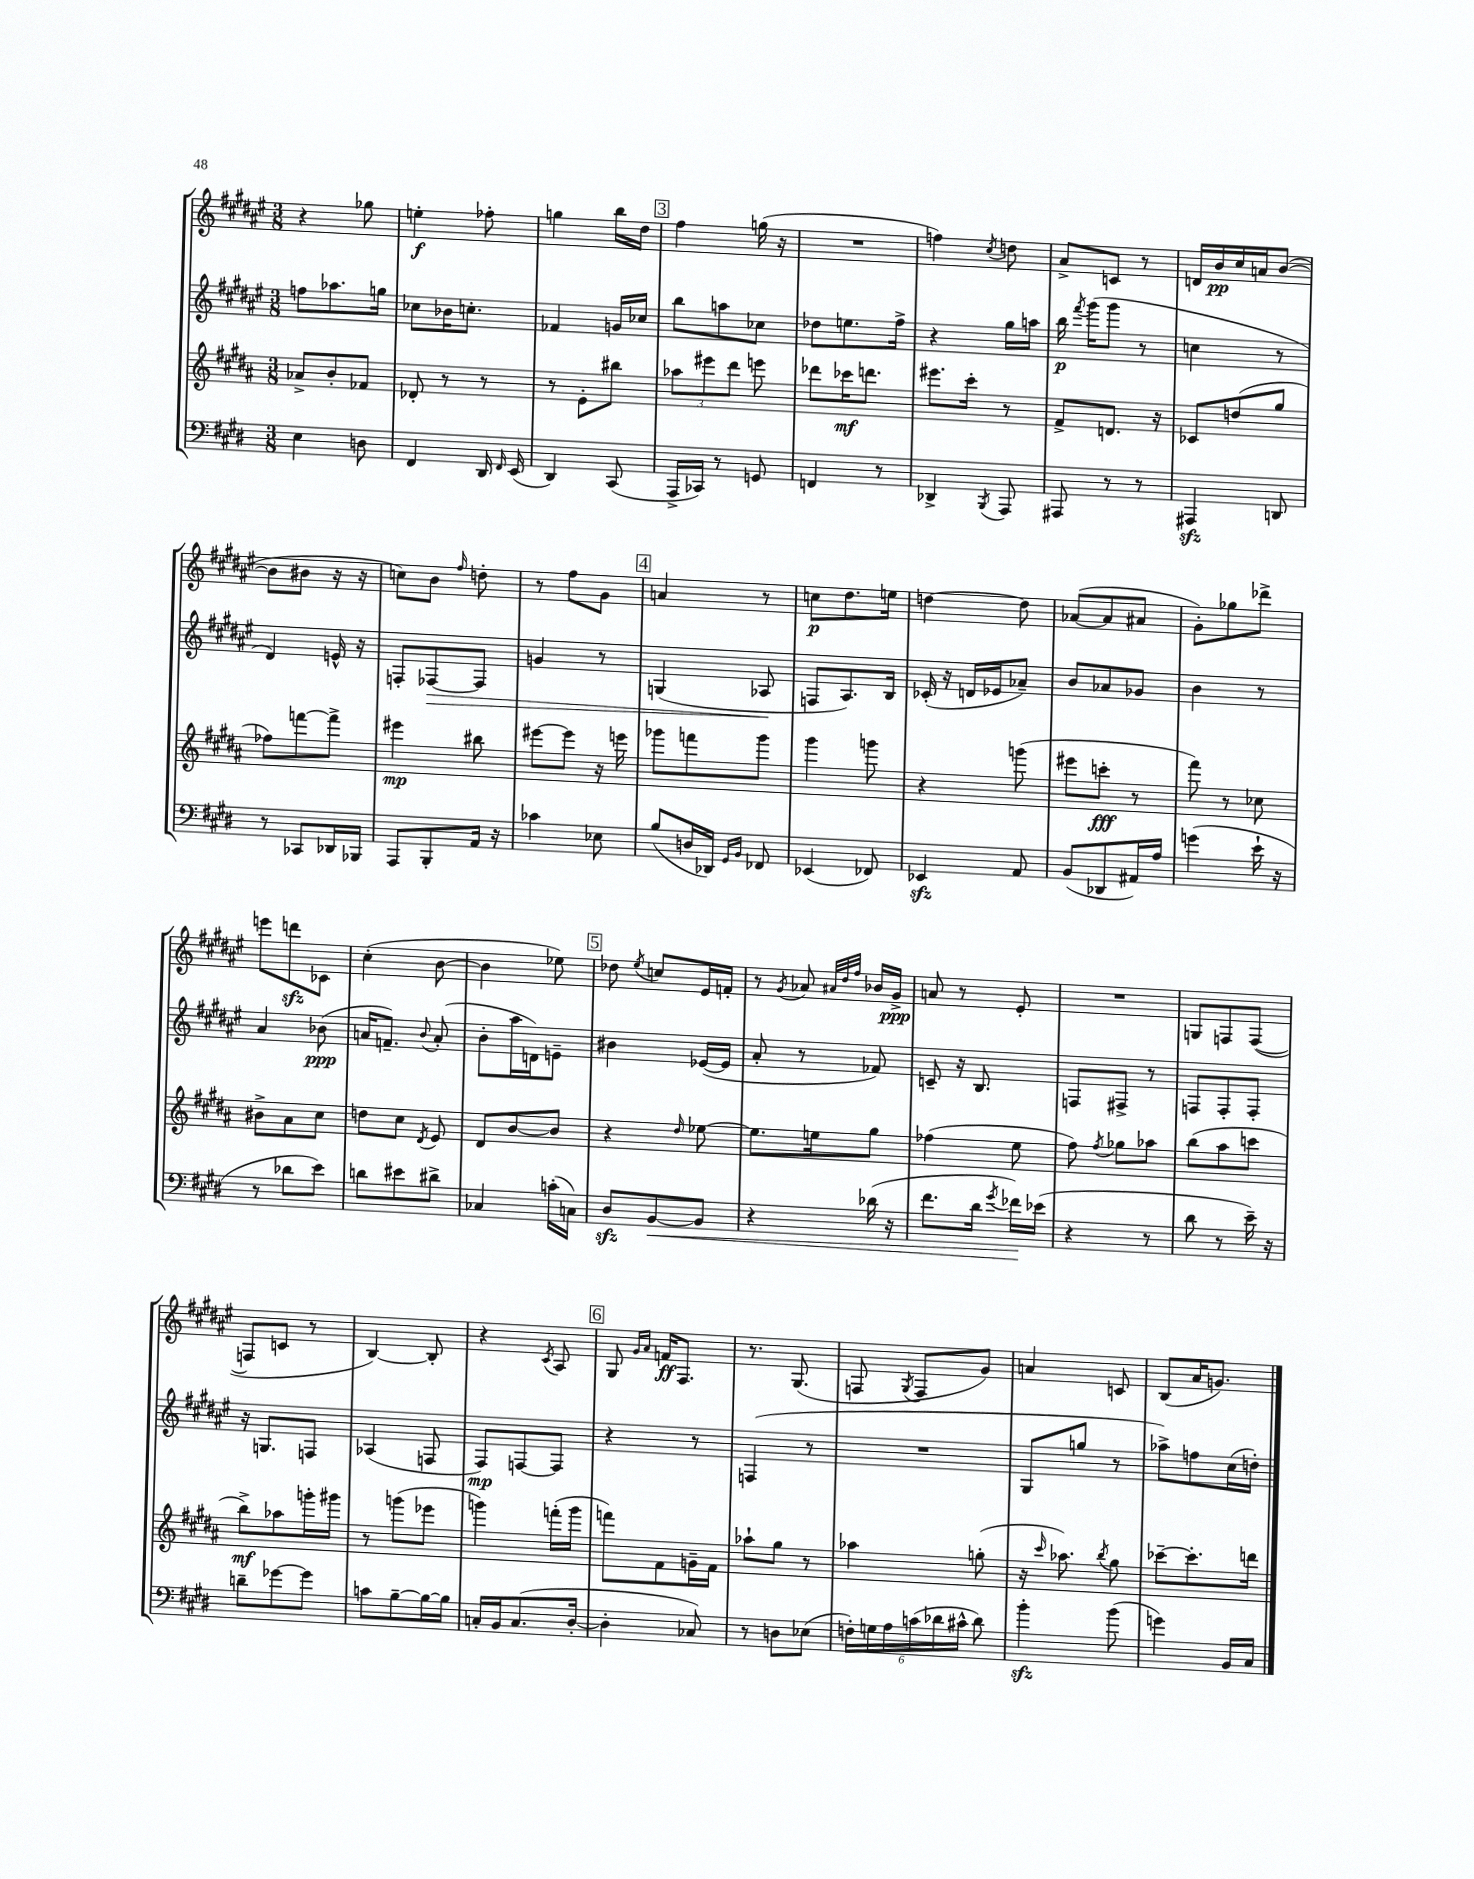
<<
\new StaffGroup <<
\new Staff = "s0" {
    \clef treble \key fis \major \numericTimeSignature \time 3/8
    \autoBeamOff r4 ges''8 |
    e''4-.\f fes''8-. |
    g''4 b''16[ dis''16] |
    \mark \markup { \box "3" } fis''4 g''16( r16 |
    R4. |
    f''4) \acciaccatura { cis''8 } d''8 |
    ais'8[-> c'8] r8 |
    d'16[ b'16\pp cis''16 a'16 b'8]~( |
    b'8[ bis'8] r16 r16 |
    c''8[) b'8] \grace { fis''16 } d''8-. |
    r8 fis''8[ gis'8] |
    \mark \markup { \box "4" } a'4 r8 |
    c''8[\p dis''8. e''16] |
    d''4~ d''8 |
    aes'8[~( aes'8 ais'8] |
    gis'8[-.) ges''8 des'''8]-> |
    e'''8[ d'''8\sfz ces'8] |
    cis''4-.( b'8~ |
    b'4 ees''8) |
    \mark \markup { \box "5" } des''8 \acciaccatura { eis''8 } c''8[ eis'16 f'16]-. |
    r8 \acciaccatura { gis'8 } aes'8 \grace { ais'32[ dis''32 fis''32] } bes'16[ gis'16]->\ppp |
    a'8 r8 eis'8-. |
    R4. |
    g8[ f8 f8]~( |
    f8[ c'8] r8 |
    b4~) b8-. |
    r4 \acciaccatura { cis'8 } ais8 |
    \mark \markup { \box "6" } gis8 \grace { gis'16[ ais'16] } f'16[\ff fis8.] |
    r8. gis8.( |
    f8 \acciaccatura { gis8 } f8[ gis'8]) |
    a'4 c'8 |
    b8[( ais'16 g'8.]) \bar "|." |
}
\new Staff = "s1" {
    \clef treble \key fis \major \numericTimeSignature \time 3/8
    \autoBeamOff f''8[ aes''8. g''16] |
    ces''8[ bes'16 c''8.]-. |
    fes'4 g'16[ ces''16] |
    \mark \markup { \box "3" } b''8[ a''8 ces''8] |
    des''8[ e''8. fis''16]-> |
    r4 gis''16[ a''16] |
    b''16\p \acciaccatura { fis'''8 } gis'''16[( gis'''8] r8 |
    c''4 r8 |
    dis'4) e'16-^ r16 |
    f8[-. fes8~\> fes8] |
    g'4 r8 |
    \mark \markup { \box "4" } g4( aes8\! |
    f8[ ais8.) b16] |
    ces'16-.( r16 d'16[ ees'16 aes'8]--) |
    b'8[ aes'8 ges'8] |
    b'4 r8 |
    ais'4 bes'8\ppp( |
    a'16[ f'8.]--) \appoggiatura { b'8 } a'8-.( |
    b'8[-. ais''16 d'16) e'8]-- |
    \mark \markup { \box "5" } bis'4 ees'16[~( ees'16] |
    ais'8-. r8 fes'8) |
    c'8-- r16 b8. |
    f8[ fis8]-> r8 |
    f8[ f8-. f8]-. |
    r16 g8.[ f8] |
    aes4( f8 |
    fis8[\mp) f8~ f8] |
    \mark \markup { \box "6" } r4 r8 |
    f4( r8 |
    R4. |
    gis8[ g''8] r8 |
    aes''8[->) f''8 cis''16( d''16]-.) \bar "|." |
}
\new Staff = "s2" {
    \clef treble \key b \major \numericTimeSignature \time 3/8
    \autoBeamOff aes'8[-> b'8-. fes'8] |
    des'8-. r8 r8 |
    r8 e'8[-. bis''8] |
    \mark \markup { \box "3" } \tuplet 3/2 { aes''8[ eis'''8 dis'''8] } e'''8 |
    des'''8[ ces'''16\mf d'''8.] |
    eis'''8.[ cis'''16]-. r8 |
    fis'8[-> d'8.] r16 |
    ces'8[ d''8( gis''8] |
    fes''8[) f'''8~ f'''8]-> |
    eis'''4\mp bis''8 |
    eis'''8[~ eis'''8] r16 e'''16 |
    \mark \markup { \box "4" } ges'''8[ f'''8 ges'''8] |
    gis'''4 g'''8 |
    r4 g'''8( |
    eis'''8[ c'''8]-.\fff r8 |
    fis'''8) r8 ces''8 |
    bis'8[-> ais'8 cis''8] |
    d''8[ cis''8] \acciaccatura { dis'8 } e'8 |
    dis'8[ b'8~ b'8] |
    \mark \markup { \box "5" } r4 \grace { dis''16 } ees''8~ |
    ees''8.[ e''16 gis''8] |
    fes''4( e''8 |
    fis''8) \acciaccatura { fis''8 } ges''8[ aes''8] |
    b''8[( ais''8 c'''8] |
    b''8[->\mf) aes''8 g'''16-. gis'''16] |
    r8 g'''8[( ees'''8] |
    g'''4) f'''16[-.( g'''16] |
    \mark \markup { \box "6" } f'''8[) fis'8 g'16-- fis'16] |
    aes''8[-! gis''8] r8 |
    aes''4 g''8-.( |
    r16 \grace { cis'''16 } aes''8.) \acciaccatura { b''8 } gis''8 |
    ces'''8[~-- ces'''8.-. d'''16] \bar "|." |
}
\new Staff = "s3" {
    \clef bass \key e \major \numericTimeSignature \time 3/8
    \autoBeamOff e4 d8 |
    fis,4 dis,16 \grace { fis,16 } e,16( |
    dis,4) cis,8( |
    \mark \markup { \box "3" } a,,16[-> ces,16]) r8 g,8 |
    f,4 r8 |
    des,4-> \acciaccatura { b,,8 } a,,8 |
    ais,,8 r8 r8 |
    ais,,4\sfz d,8 |
    r8 ces,8[ des,16 bes,,16] |
    a,,8[ b,,8-. a,16] r16 |
    ces'4 ees8 |
    \mark \markup { \box "4" } b8[( d16 des,16]) \grace { gis,16[ b,16] } fes,8 |
    ees,4( fes,8) |
    ees,4\sfz a,8 |
    b,8[( des,8 ais,16) a16] |
    g'4( e'16-! r16 |
    r8 des'8[ e'8]) |
    d'8[ eis'8 dis'8]-> |
    ces4 c'16[-.( c16]) |
    \mark \markup { \box "5" } dis8[\sfz b,8~\< b,8] |
    r4 des'16( r16 |
    fis'8.[ dis'16] \acciaccatura { gis'8 } fes'16[\!) ees'16]( |
    r4 r8 |
    dis'8 r8 e'16--) r16 |
    d'8[-- ges'8~ ges'8] |
    c'8[ b8~-- b16~ b16] |
    c16[-. b,16 c8.( dis16]~-. |
    \mark \markup { \box "6" } dis4-. ces8) |
    r8 d8[ ees8]( |
    \tuplet 6/4 { f16[-.) g16 a16 c'16( des'16 cis'16]-^ } des'8) |
    b'4-.\sfz b'8( |
    g'4) b,16[ cis16] \bar "|." |
}
>>
>>
\layout { \context { \Score \remove "Bar_number_engraver" } }
